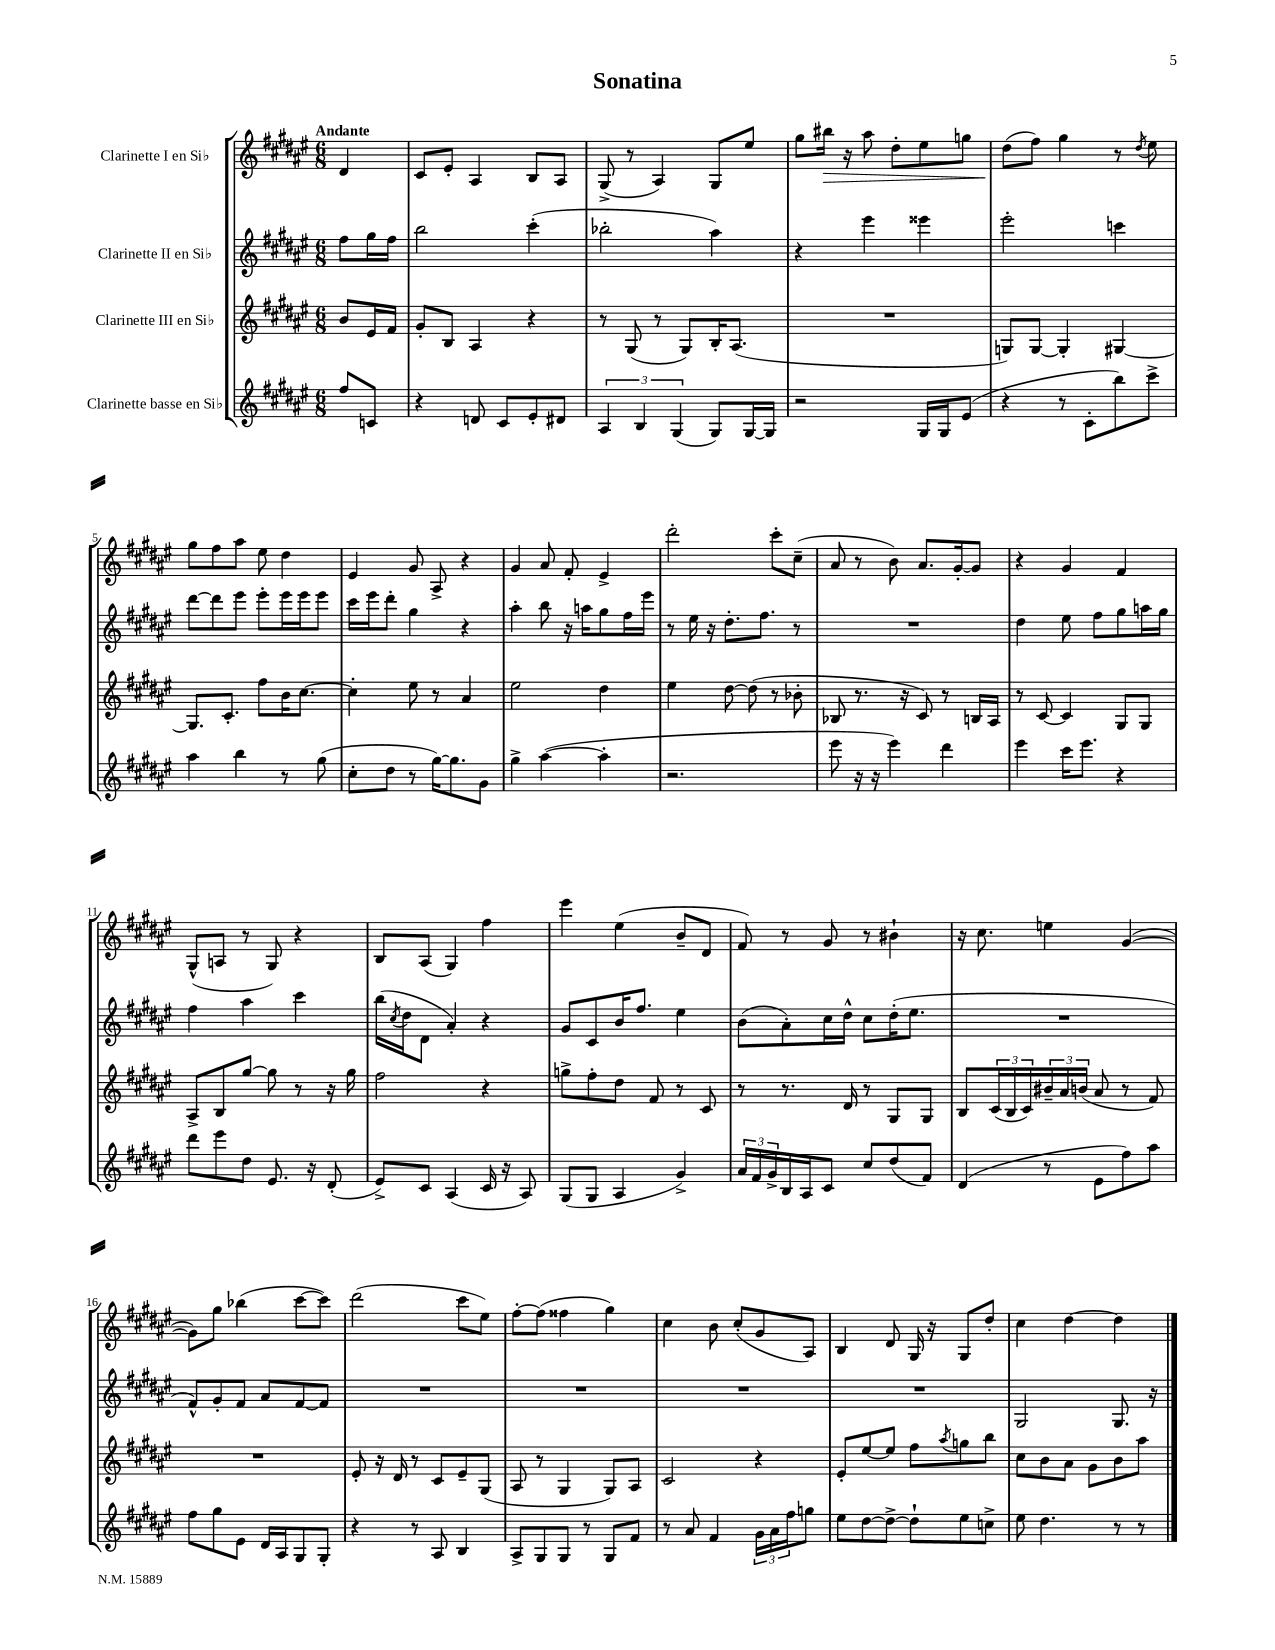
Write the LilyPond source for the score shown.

\header { title = "Sonatina" }
<<
\new StaffGroup <<
\new Staff = "s0" \with { instrumentName = "Clarinette I en Sib" } {
    \clef treble \key fis \major \numericTimeSignature \time 6/8 \partial 4 \tempo "Andante"
    dis'4 |
    cis'8 eis'8-. ais4 b8 ais8 |
    gis8->( r8 ais4) gis8 eis''8 |
    gis''8 bis''16\> r16 ais''8 dis''8-. eis''8 g''8 |
    dis''8\!( fis''8) gis''4 r8 \acciaccatura { dis''8 } eis''8 |
    gis''8 fis''8 ais''8 eis''8 dis''4 |
    eis'4 gis'8 ais8-> r4 |
    gis'4 ais'8 fis'8-. eis'4-> |
    dis'''2-. cis'''8-. cis''8--( |
    ais'8 r8 b'8) ais'8. gis'16~-. gis'8 |
    r4 gis'4 fis'4 |
    gis8-^( a8 r8 gis8) r4 |
    b8 ais8( gis4) fis''4 |
    eis'''4 eis''4( b'8-- dis'8 |
    fis'8) r8 gis'8 r8 bis'4-! |
    r16 cis''8. e''4 gis'4~( |
    gis'8) gis''8 bes''4( cis'''8~ cis'''8) |
    dis'''2( cis'''8 eis''8) |
    fis''8~-. fis''8( fisis''4 gis''4) |
    cis''4 b'8 cis''8-.( gis'8 ais8) |
    b4 dis'8 gis16 r16 gis8 dis''8-. |
    cis''4 dis''4~ dis''4 \bar "|." |
}
\new Staff = "s1" \with { instrumentName = "Clarinette II en Sib" } {
    \clef treble \key fis \major \numericTimeSignature \time 6/8 \partial 4
    fis''8 gis''16 fis''16 |
    b''2 cis'''4-.( |
    bes''2-. ais''4) |
    r4 eis'''4 eisis'''4 |
    eis'''2-. c'''4 |
    dis'''8~ dis'''8 eis'''8 eis'''8-. eis'''16 eis'''16 eis'''8 |
    cis'''16 eis'''16 dis'''8-. gis''4 r4 |
    ais''4-. b''8 r16 a''16 gis''8 fis''16 eis'''16 |
    r8 eis''16 r16 dis''8.-. fis''8. r8 |
    R2. |
    dis''4 eis''8 fis''8 gis''8 a''16 gis''16 |
    fis''4 ais''4 cis'''4 |
    b''16( \acciaccatura { cis''8 } dis''16 dis'8 ais'4-.) r4 |
    gis'8 cis'8 b'16 fis''8. eis''4 |
    b'8( ais'8-.) cis''16 dis''16-^ cis''8 dis''16-.( eis''8. |
    R2. |
    fis'8-^) gis'8-. fis'8 ais'8 fis'8~ fis'8 |
    R2. |
    R2. |
    R2. |
    R2. |
    gis2 gis8. r16 \bar "|." |
}
\new Staff = "s2" \with { instrumentName = "Clarinette III en Sib" } {
    \clef treble \key fis \major \numericTimeSignature \time 6/8 \partial 4
    b'8 eis'16 fis'16 |
    gis'8-. b8 ais4 r4 |
    r8 gis8( r8 gis8) b16-. ais8.( |
    R2. |
    g8) g8~ g4-. gis4~ |
    gis8. cis'8.-. fis''8 b'16 cis''8.~ |
    cis''4-. eis''8 r8 ais'4 |
    eis''2 dis''4 |
    eis''4 dis''8~ dis''8( r8 bes'8-. |
    bes8 r8. r16 cis'8) r8 b16 ais16 |
    r8 cis'8~ cis'4 gis8 gis8 |
    ais8-> b8 gis''8~ gis''8 r8 r16 gis''16 |
    fis''2 r4 |
    g''8-> fis''8-. dis''8 fis'8 r8 cis'8 |
    r8 r8. dis'16 r8 gis8 gis8 |
    b8 \tuplet 3/2 { cis'16( b16 cis'16) } \tuplet 3/2 { bis'16-- ais'16 b'16( } ais'8 r8 fis'8) |
    R2. |
    eis'8-. r16 dis'16 r8 cis'8 eis'8-- gis8( |
    ais8 r8 gis4 gis8) ais8 |
    cis'2 r4 |
    eis'8-. eis''8~ eis''8 fis''8 \acciaccatura { ais''8 } g''8 b''8 |
    cis''8 b'8 ais'8 gis'8 b'8 ais''8 \bar "|." |
}
\new Staff = "s3" \with { instrumentName = "Clarinette basse en Sib" } {
    \clef treble \key fis \major \numericTimeSignature \time 6/8 \partial 4
    fis''8 c'8 |
    r4 d'8 cis'8 eis'8-. dis'8 |
    \tuplet 3/2 { ais4 b4 gis4( } gis8) gis16~ gis16 |
    r2 gis16 gis16 eis'8( |
    r4 r8 cis'8-. b''8) cis'''8-> |
    ais''4 b''4 r8 gis''8( |
    cis''8-. dis''8 r8 gis''16~) gis''8. gis'8 |
    gis''4-> ais''4~( ais''4-. |
    r2. |
    eis'''8 r16 r16 eis'''4) dis'''4 |
    eis'''4 cis'''16 eis'''8. r4 |
    dis'''8 eis'''8 dis''8 eis'8. r16 dis'8-.( |
    eis'8->) cis'8 ais4( cis'16 r16 ais8) |
    gis8( gis8 ais4 gis'4->) |
    \tuplet 3/2 { ais'16 fis'16 gis'16-> } b16 ais16 cis'8 cis''8 dis''8( fis'8) |
    dis'4( r8 eis'8 fis''8) ais''8 |
    fis''8 gis''8 eis'8 dis'16 ais16 gis8 gis8-. |
    r4 r8 ais8 b4 |
    ais8-> gis8 gis8 r8 gis8 fis'8 |
    r8 ais'8 fis'4 \tuplet 3/2 { gis'16 ais'16 fis''16 } g''8 |
    eis''8 dis''8~ dis''8~-> dis''8-! eis''8 c''8-> |
    eis''8 dis''4. r8 r8 \bar "|." |
}
>>
>>
